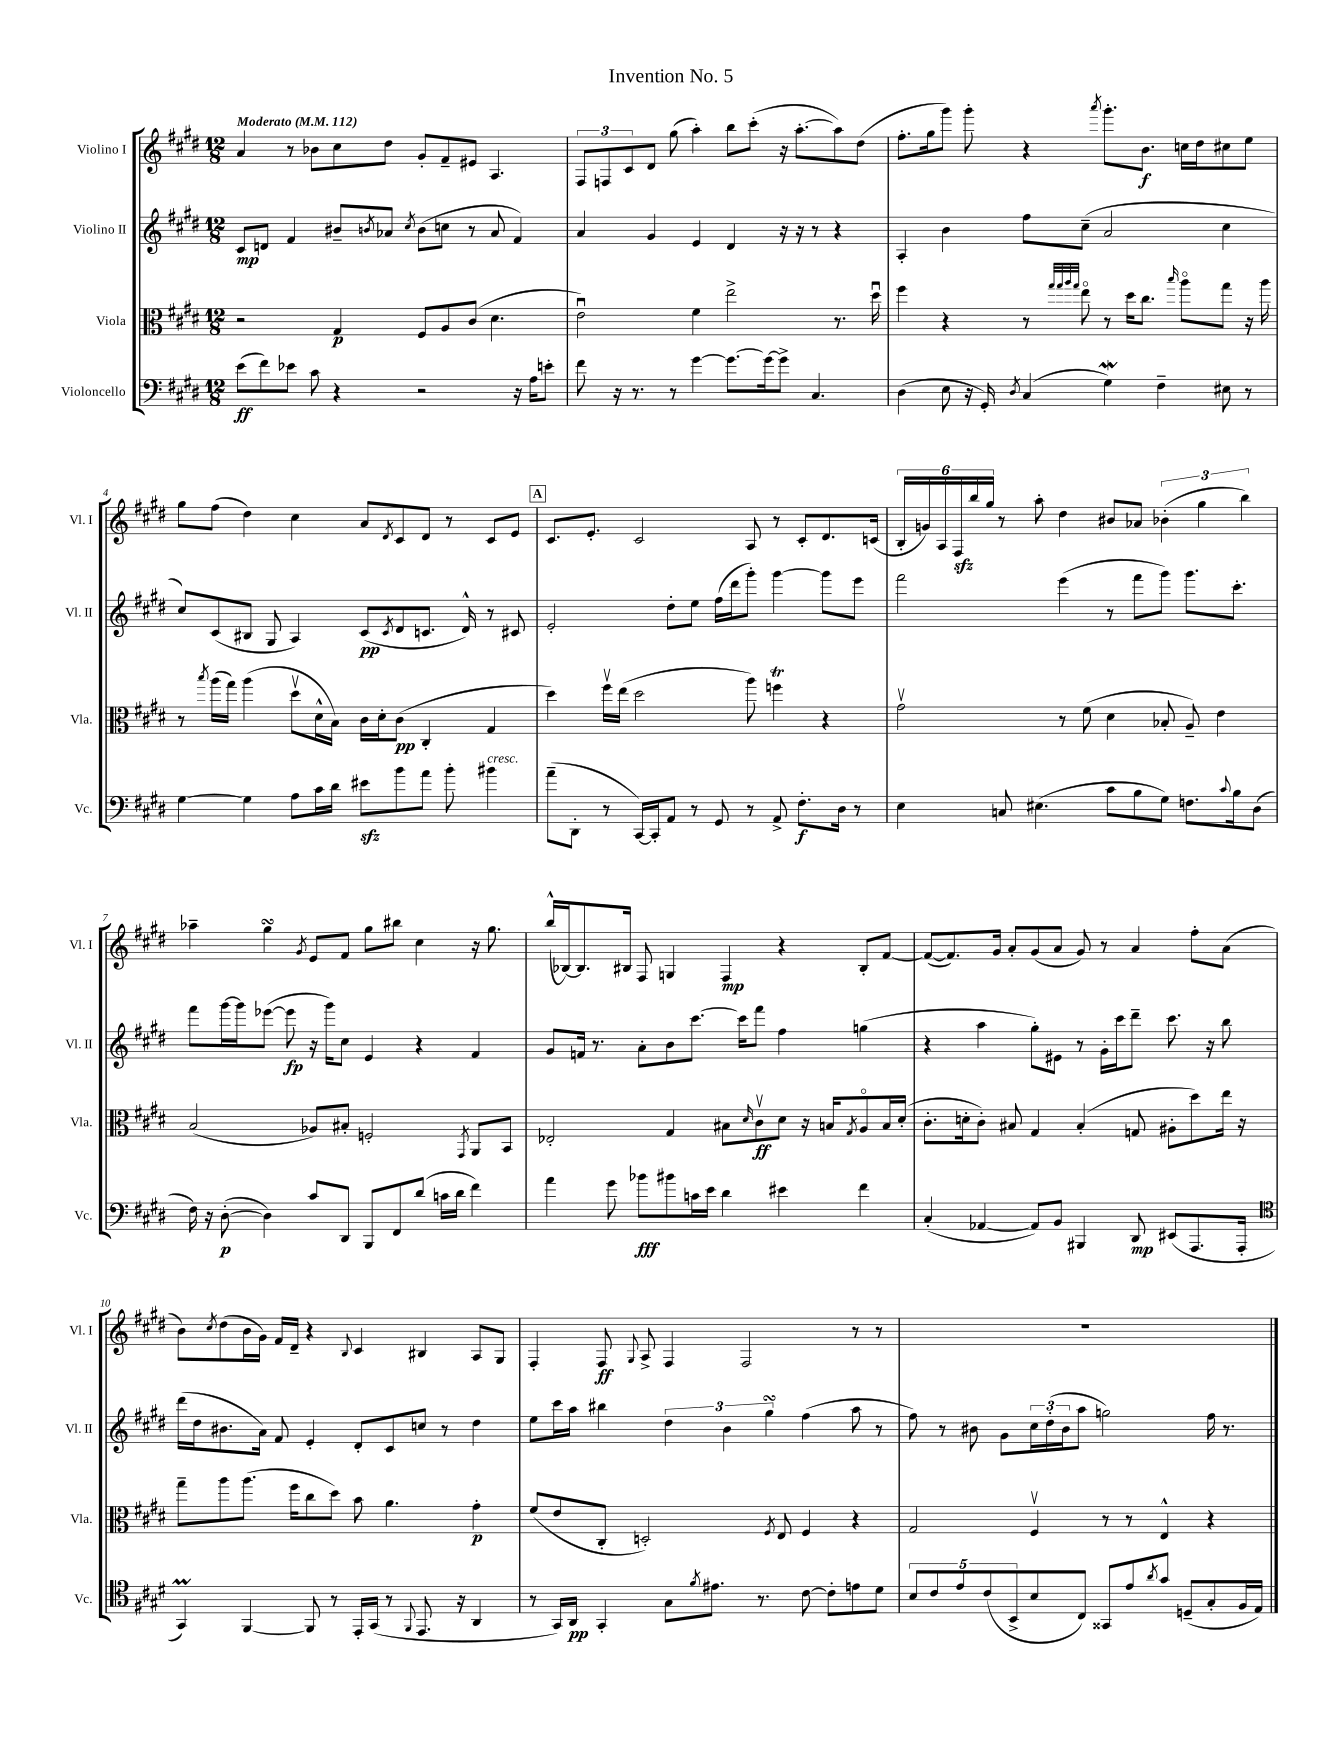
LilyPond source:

\header { title = "Invention No. 5" }
<<
\new StaffGroup <<
\new Staff = "s0" \with { instrumentName = "Violino I" shortInstrumentName = "Vl. I" } {
    \clef treble \key e \major \numericTimeSignature \time 12/8 \tempo "Moderato" 4 = 112
    a'4 r8 bes'8 cis''8 dis''8 gis'8-. fis'8-- eis'8 a4. |
    \tuplet 3/2 { fis8 f8 cis'8 } dis'8 gis''8( a''4-.) b''8 cis'''8-.( r16 a''8.~-. a''8) dis''8( |
    fis''8.-. gis''16 gis'''8) gis'''8-. r4 \acciaccatura { a'''8 } gis'''8.-. b'8.\f c''16 dis''16 cis''8 e''8 |
    gis''8 fis''8( dis''4) cis''4 a'8 \acciaccatura { dis'8 } cis'8 dis'8 r8 cis'8 e'8 |
    \mark \markup { \box "A" } cis'8. e'8.-. cis'2 a8 r8 cis'8-. dis'8. c'16( |
    \tuplet 6/4 { b16-. g'16) a16 fis16\sfz b''16 gis''16 } r8 a''8-. dis''4 bis'8 aes'8 \tuplet 3/2 { bes'4-.( gis''4 b''4) } |
    aes''4-- gis''4\turn \acciaccatura { gis'8 } e'8 fis'8 gis''8 bis''8 cis''4 r16 gis''8. |
    b''16-^( bes16~) bes8. bis16 fis8 g4 fis4\mp r4 bis8-. fis'8~ |
    fis'8~( fis'8.) gis'16 a'8-. gis'8( a'8 gis'8) r8 a'4 fis''8-. a'8( |
    b'8) \acciaccatura { cis''8 } dis''8( b'16 gis'16) fis'16 dis'16-- r4 \appoggiatura { b8 } cis'4 bis4 a8 gis8 |
    fis4-. fis8\ff \appoggiatura { gis8 } a8-> fis4 fis2 r8 r8 |
    R1. \bar "|." |
}
\new Staff = "s1" \with { instrumentName = "Violino II" shortInstrumentName = "Vl. II" } {
    \clef treble \key e \major \numericTimeSignature \time 12/8
    cis'8\mp d'8 fis'4 bis'8-- \acciaccatura { b'8 } aes'8 \acciaccatura { cis''8 } b'8( c''8 r8 aes'8 fis'4) |
    a'4 gis'4 e'4 dis'4 r16 r16 r8 r4 |
    a4-. b'4 fis''8 cis''8--( a'2 cis''4 |
    cis''8) cis'8( bis8 gis8 a4) cis'8\pp( \acciaccatura { cis'8 } dis'8 c'8. dis'16-^) r8 cis'8 |
    \mark \markup { \box "A" } e'2-. dis''8-. e''8 fis''16( dis'''16 gis'''8-.) gis'''4~ gis'''8 e'''8 |
    fis'''2 e'''4( r8 fis'''8 gis'''8) gis'''8. cis'''8.-. |
    fis'''8 gis'''16~ gis'''16 ees'''8~( ees'''8\fp r16 gis'''16) cis''8 e'4 r4 fis'4 |
    gis'8 f'16 r8. a'8-. b'8 cis'''8.~ cis'''16 fis'''8 fis''4 g''4( |
    r4 a''4 gis''8-.) eis'8 r8 gis'16-. cis'''16 dis'''8-- cis'''8. r16 b''8 |
    dis'''16( dis''16 bis'8. a'16) fis'8 e'4-. dis'8-. cis'8 c''8 r8 dis''4 |
    e''8 cis'''16 a''16 bis''4 \tuplet 3/2 { dis''4 b'4 gis''4\turn } fis''4( a''8 r8 |
    fis''8) r8 bis'8 gis'8 \tuplet 3/2 { cis''16 dis''16-.( bis'16 } a''8 g''2) fis''16 r8. \bar "|." |
}
\new Staff = "s2" \with { instrumentName = "Viola" shortInstrumentName = "Vla." } {
    \clef alto \key e \major \numericTimeSignature \time 12/8
    r2 gis4\p fis8 a8 cis'8( dis'4. |
    e'2\downbow) fis'4 e''2-> r8. dis''16\downbow |
    fis''4 r4 r8 \grace { gis''32 gis''32 a''32 gis''32 } e''8\flageolet r8 dis''16 cis''8. \grace { b''16 } a''8\flageolet gis''8 r16 a''16 |
    r8 \acciaccatura { b''8 } a''16( gis''16) a''4( dis''8\upbow dis'16-^ b16) cis'16 dis'16-. cis'8\pp( cis4-. gis4 |
    \mark \markup { \box "A" } dis''4) fis''16\upbow e''16( dis''2 a''8) f''4\trill r4 |
    gis'2\upbow r8 fis'8( dis'4 bes8-. a8--) e'4 |
    b2( aes8) bis8-. f2-. \acciaccatura { gis,8 } a,8 b,8 |
    ees2-. gis4 bis8 \grace { dis'16 } cis'8\upbow\ff dis'8 r16 b16 \acciaccatura { gis8 } a8\flageolet b16 dis'16-.( |
    cis'8.-. d'16-. cis'8-.) bis8 gis4 bis4-.( g8 ais8-. dis''8) e''16 r16 |
    gis''8-- a''8 a''8.( fis''16 cis''8 dis''8) b'8 a'4. gis'4-.\p |
    fis'8( e'8 cis8-. d2-.) \acciaccatura { fis8 } e8 fis4 r4 |
    gis2 fis4\upbow r8 r8 e4-^ r4 \bar "|." |
}
\new Staff = "s3" \with { instrumentName = "Violoncello" shortInstrumentName = "Vc." } {
    \clef bass \key e \major \numericTimeSignature \time 12/8
    e'8\ff( fis'8) ees'8 cis'8 r4 r2 r16 a16 e'8-. |
    fis'8 r16 r8. r8 gis'4~ gis'8.~ gis'16~ gis'8-> cis4. |
    dis4( e8 r16 gis,16-.) \acciaccatura { dis8 } cis4( gis4\mordent) fis4-- eis8 r8 |
    gis4~ gis4 a8 cis'16 dis'16 eis'8\sfz b'8 a'8 b'8-. bis'4^\markup { \italic "cresc." } |
    \mark \markup { \box "A" } a'8--( dis,8-. r8 cis,16~) cis,16-. a,8 r8 gis,8 r8 a,8-> fis8.-.\f dis16 r8 |
    e4 c8 eis4.( cis'8 b8 gis8) f8. \appoggiatura { cis'8 } b16 dis8( |
    fis16) r16 dis8~-.\p( dis4) cis'8 dis,8 b,,8 fis,8 dis'8( c'16 dis'16 fis'4) |
    a'4 gis'8 bes'8\fff bis'8 c'16 e'16 dis'4 eis'4 fis'4 |
    cis4-.( aes,4~ aes,8) b,8 bis,,4 dis,8\mp eis,8( a,,8. a,,16-. |
    \clef tenor gis,4\prall) fis,4~ fis,8 r8 e,16-. gis,16( r8 \appoggiatura { fis,8 } e,8. r16 a,4 |
    r8 gis,16) a,16\pp gis,4-. gis8 \acciaccatura { fis'8 } eis'8. r8. cis'8~ cis'8-. e'8 dis'8 |
    \tuplet 5/4 { b8 cis'8 e'8 cis'8( b,8-> } b8 cis8) gisis,8 e'8 \acciaccatura { a'8 } gis'8 d8--( gis8-. fis16 e16) \bar "|." |
}
>>
>>
